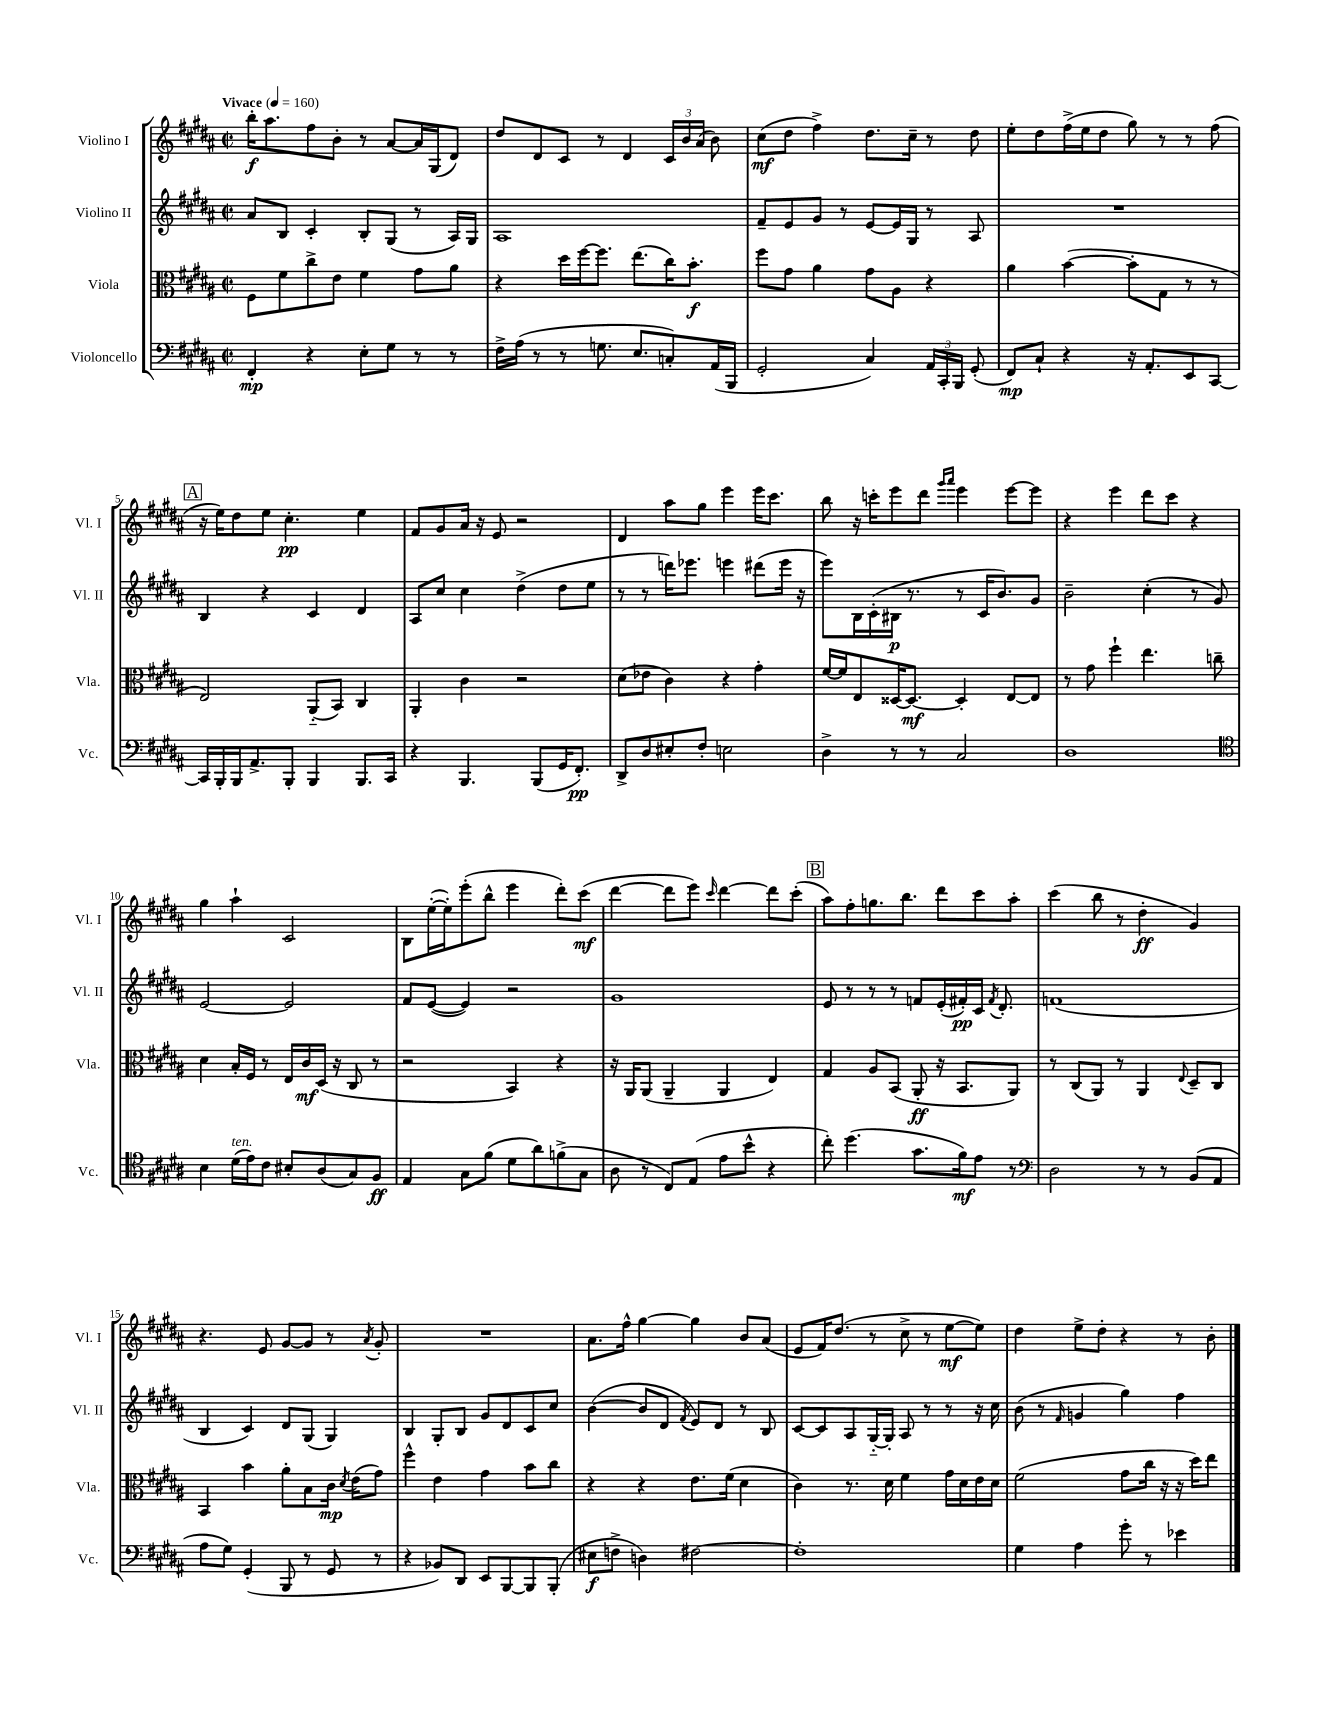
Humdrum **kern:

**kern	**dynam	**kern	**dynam	**kern	**dynam	**kern	**dynam
*part4	*part4	*part3	*part3	*part2	*part2	*part1	*part1
*staff4	*staff4	*staff3	*staff3	*staff2	*staff2	*staff1	*staff1
*I"Violoncello	*	*I"Viola	*	*I"Violino II	*	*I"Violino I	*
*I'Vc.	*	*I'Vla.	*	*I'Vl. II	*	*I'Vl. I	*
*clefF4	*	*clefC3	*	*clefG2	*	*clefG2	*
*k[f#c#g#d#a#]	*	*k[f#c#g#d#a#]	*	*k[f#c#g#d#a#]	*	*k[f#c#g#d#a#]	*
*M2/2	*	*M2/2	*	*M2/2	*	*M2/2	*
*met(c|)	*	*met(c|)	*	*met(c|)	*	*met(c|)	*
*MM160	*	*MM160	*	*MM160	*	*MM160	*
=1	=1	=1	=1	=1	=1	=1	=1
!	!	!	!	!	!	!LO:TX:a:B:t=Vivace	!
4FF#'/	mp	8F#\L	.	8a#/L	.	16bb'\KL	f
.	.	.	.	.	.	8.aa#\	.
.	.	8f#\	.	8B/J	.	.	.
4r	.	8cc#^\	.	4c#'/	.	8ff#\	.
.	.	8e\J	.	.	.	8b'\J	.
8E'\L	.	4f#\	.	8B'/L	.	8r	.
8G#\J	.	.	.	(8G#/J	.	[8a#/L	.
8r	.	8g#\L	.	8r	.	16a#/L]	.
.	.	.	.	.	.	(16G#/J	.
8r	.	8a#\J	.	16A#/LL)	.	8d#/J)	.
.	.	.	.	16G#/JJ	.	.	.
=2	=2	=2	=2	=2	=2	=2	=2
16F#^\LL	.	4r	.	1A#	.	8dd#/L	.
(16A#\JJ	.	.	.	.	.	.	.
8r	.	.	.	.	.	8d#/	.
8r	.	16dd#\LL	.	.	.	8c#/J	.
.	.	[16ff#\J	.	.	.	.	.
8.Gn\	.	8.ff#\J]	.	.	.	8r	.
.	.	.	.	.	.	4d#/	.
8.E/L	.	(8.ee\L	.	.	.	.	.
8Cn'/)	.	16cc#\K)	.	.	.	24c#/LL	.
.	.	.	.	.	.	24b/	.
.	.	8.b'\J	f	.	.	.	.
.	.	.	.	.	.	(24a#/JJ	.
(16AA#/L	.	.	.	.	.	8b\)	.
16BBB/JJ	.	.	.	.	.	.	.
=3	=3	=3	=3	=3	=3	=3	=3
2GG#'/	.	8ff#\L	.	8f#~/L	.	(8cc#\L	mf
.	.	8g#\J	.	8e/	.	8dd#\J	.
.	.	4a#\	.	8g#/J	.	4ff#^\)	.
.	.	.	.	8r	.	.	.
4C#/)	.	8g#\L	.	[8e/L	.	8.dd#\L	.
.	.	8A#\J	.	16e/L]	.	.	.
.	.	.	.	16G#/JJ	.	16cc#~\Jk	.
24AA#/LL	.	4r	.	8r	.	8r	.
24CC#'/	.	.	.	.	.	.	.
24BBB/JJ	.	.	.	.	.	.	.
(8GG#'/	.	.	.	8A#/	.	8dd#\	.
=4	=4	=4	=4	=4	=4	=4	=4
8FF#/L)	mp	4a#\	.	1r	.	8ee'\L	.
8C#`/J	.	.	.	.	.	8dd#\	.
4r	.	([4b\	.	.	.	(16ff#^\L	.
.	.	.	.	.	.	16ee\J	.
.	.	.	.	.	.	8dd#\J	.
16r	.	8b'\L]	.	.	.	8gg#\)	.
8.AA#'/L	.	.	.	.	.	.	.
.	.	8G#\J	.	.	.	8r	.
8EE/	.	8r	.	.	.	8r	.
[8CC#/J	.	8r	.	.	.	(8ff#\	.
!!LO:LB:g=z
!!LO:REH:place=s1:t=A
=5	=5	=5	=5	=5	=5	=5	=5
16CC#/LL]	.	2E/)	.	4B/	.	16r	.
16BBB'/	.	.	.	.	.	16ee\KL)	.
16BBB/J	.	.	.	.	.	8dd#\	.
8.AA#^/	.	.	.	.	.	.	.
.	.	.	.	4r	.	8ee\J	.
8BBB'/J	.	.	.	.	.	4.cc#'\	pp
4BBB/	.	(8AA#/L	.	4c#/	.	.	.
.	.	8BB/J)	.	.	.	.	.
8.BBB/L	.	4C#/	.	4d#/	.	4ee\	.
16CC#/Jk	.	.	.	.	.	.	.
=6	=6	=6	=6	=6	=6	=6	=6
4r	.	4AA#'/	.	8A#/L	.	8f#/L	.
.	.	.	.	8cc#/J	.	8g#/	.
4.BBB/	.	4c#\	.	4cc#\	.	16a#/Jk	.
.	.	.	.	.	.	16r	.
.	.	.	.	.	.	8e/	.
.	.	2r	.	(4dd#^\	.	2r	.
(8BBB/L	.	.	.	.	.	.	.
16GG#/K	.	.	.	8dd#\L	.	.	.
8.FF#'/J)	pp	.	.	.	.	.	.
.	.	.	.	8ee\J	.	.	.
=7	=7	=7	=7	=7	=7	=7	=7
8DD#^/L	.	(8d#\L	.	8r	.	4d#/	.
8D#/	.	8e-X\J	.	8r	.	.	.
8E#X'/	.	4c#\)	.	16dddn\KL)	.	8aa#\L	.
.	.	.	.	8.eee-X\J	.	.	.
8F#'/J	.	.	.	.	.	8gg#\J	.
2En\	.	4r	.	4eeen\	.	4eee\	.
.	.	4g#'\	.	(8ddd#X\L	.	16eee\KL	.
.	.	.	.	.	.	8.ccc#\J	.
.	.	.	.	16eee\Jk	.	.	.
.	.	.	.	16r	.	.	.
=8	=8	=8	=8	=8	=8	=8	=8
4D#^\	.	[16f#/LL	.	8eee\L)	.	8bb\	.
.	.	16f#/J]	.	.	.	.	.
.	.	8E/	.	16B\L	.	16r	.
.	.	.	.	(16c#'\	.	16cccn'\KL	.
8r	.	[16D##X/K	.	16B#X\JJ	p	8eee\	.
.	.	8.D##/J_	mf	8.r	.	.	.
8r	.	.	.	.	.	8ddd#\J	.
.	.	.	.	.	.	16qqggg#/LL	.
.	.	.	.	.	.	16qqaaa#/JJ	.
2C#/	.	4D##'/]	.	8r	.	4eee\	.
.	.	.	.	16c#/KL	.	.	.
.	.	.	.	8.b/)	.	.	.
.	.	[8E/L	.	.	.	[8eee\L	.
.	.	8E/J]	.	8g#/J	.	8eee\J]	.
=9	=9	=9	=9	=9	=9	=9	=9
1D#	.	8r	.	2b~\	.	4r	.
.	.	8g#\	.	.	.	.	.
.	.	4ff#`\	.	.	.	4eee\	.
.	.	4.ee\	.	(4cc#'\	.	8ddd#\L	.
.	.	.	.	.	.	8ccc#\J	.
.	.	.	.	8r	.	4r	.
.	.	8ccn~\	.	8g#/)	.	.	.
!!LO:LB:g=z
=10	=10	=10	=10	=10	=10	=10	=10
*clefC4	*	*	*	*	*	*	*
4B\	.	4d#\	.	[2e/	.	4gg#\	.
!LO:TX:a:i:t=ten.	!	!	!	!	!	!	!
(16d#\LL	.	16B'/LL	.	.	.	4aa#`\	.
16e\J)	.	16F#/JJ	.	.	.	.	.
8c#\J	.	8r	.	.	.	.	.
8B#X'/L	.	16E/LL	.	2e/]	.	2c#/	.
.	.	16c#/	mf	.	.	.	.
(8A#/	.	(16D#/JJ	.	.	.	.	.
.	.	16r	.	.	.	.	.
8G#/)	.	8C#/	.	.	.	.	.
8F#/J	ff	8r	.	.	.	.	.
=11	=11	=11	=11	=11	=11	=11	=11
4E/	.	2r	.	8f#/L	.	8B\L	.
.	.	.	.	([8e/J	.	([16ee'\L	.
.	.	.	.	.	.	16ee'\J])	.
8G#\L	.	.	.	4e/])	.	(8eee'\	.
(8f#\J	.	.	.	.	.	8bb^^\J	.
8d#\L	.	4BB/)	.	2r	.	4eee\	.
8a#\)	.	.	.	.	.	.	.
(8fn^\	.	4r	.	.	.	8ddd#'\L)	.
8G#\J	.	.	.	.	.	(8ccc#\J	mf
=12	=12	=12	=12	=12	=12	=12	=12
8A#\	.	16r	.	1g#	.	[4ddd#\	.
.	.	16AA#/KL	.	.	.	.	.
8r	.	(8AA#/J	.	.	.	.	.
8C#/L)	.	4AA#~/	.	.	.	8ddd#\L]	.
(8E/J	.	.	.	.	.	8eee\J)	.
.	.	.	.	.	.	16qqccc#/	.
8e\L	.	4AA#/	.	.	.	[4ddd#\	.
8b^^\J	.	.	.	.	.	.	.
4r	.	4E/)	.	.	.	8ddd#\L]	.
.	.	.	.	.	.	(8ccc#'\J	.
!!LO:REH:place=s1:t=B
=13	=13	=13	=13	=13	=13	=13	=13
8cc#'\)	.	4G#/	.	8e/	.	8aa#\L)	.
(4.dd#\	.	.	.	8r	.	8ff#'\	.
.	.	8A#/L	.	8r	.	8.ggn\	.
.	.	(8BB/J	.	8r	.	.	.
.	.	.	.	.	.	8.bb\J	.
8.g#\L	.	8AA#'/	ff	8fn/L	.	.	.
.	.	16r	.	(16e'/L	.	8ddd#\L	.
16f#\k)	mf	8.BB/L	.	16f#X'/)	pp	.	.
8e\J	.	.	.	16c#/JJ	.	8ccc#\	.
.	.	.	.	8qf#/	.	.	.
.	.	.	.	8.d#'/	.	.	.
8r	.	8AA#/J)	.	.	.	8aa#'\J	.
=14	=14	=14	=14	=14	=14	=14	=14
*clefF4	*	*	*	*	*	*	*
2D#\	.	8r	.	(1fn	.	(4ccc#\	.
.	.	(8C#/L	.	.	.	.	.
.	.	8AA#/J)	.	.	.	8bb\	.
.	.	8r	.	.	.	8r	.
8r	.	4AA#/	.	.	.	4dd#'\	ff
8r	.	.	.	.	.	.	.
.	.	8qqE/	.	.	.	.	.
(8BB/L	.	8D#~/L	.	.	.	4g#/)	.
8AA#/J	.	8C#/J	.	.	.	.	.
!!LO:LB:g=z
=15	=15	=15	=15	=15	=15	=15	=15
8A#\L	.	4BB/	.	4B/	.	4.r	.
8G#\J)	.	.	.	.	.	.	.
(4GG#'/	.	4b\	.	4c#/)	.	.	.
.	.	.	.	.	.	8e/	.
8BBB/	.	8a#'\L	.	8d#/L	.	[8g#/L	.
8r	.	8B\	.	(8G#/J	.	8g#/J]	.
8GG#/	.	16c#\Jk	mp	4G#/)	.	8r	.
.	.	8qd#/	.	.	.	.	.
.	.	(16e\KL	.	.	.	.	.
.	.	.	.	.	.	8qa#/	.
8r	.	8g#\J)	.	.	.	8g#'/	.
=16	=16	=16	=16	=16	=16	=16	=16
4r	.	4ff#^^\	.	4B/	.	1r	.
8BB-X/L)	.	4e\	.	8G#'/L	.	.	.
8DD#/J	.	.	.	8B/J	.	.	.
8EE/L	.	4g#\	.	8g#/L	.	.	.
[8BBB/	.	.	.	8d#/	.	.	.
8BBB/]	.	8b\L	.	8c#/	.	.	.
(8BBB'/J	.	8cc#\J	.	8cc#/J	.	.	.
=17	=17	=17	=17	=17	=17	=17	=17
8E#X\L	f	4r	.	([4b\	.	8.a#\L	.
8Fn^\J	.	.	.	.	.	.	.
.	.	.	.	.	.	16ff#^^\Jk	.
4Dn\)	.	4r	.	8b/L]	.	[4gg#\	.
.	.	.	.	8d#/J	.	.	.
.	.	.	.	8qf#/	.	.	.
[2F#X\	.	8.e\L	.	8e/L)	.	4gg#\]	.
.	.	.	.	8d#/J	.	.	.
.	.	(16f#\Jk	.	.	.	.	.
.	.	4d#\	.	8r	.	8b/L	.
.	.	.	.	8B/	.	(8a#/J	.
=18	=18	=18	=18	=18	=18	=18	=18
1F#']	.	4c#\)	.	[8c#/L	.	8e/L	.
.	.	.	.	8c#/]	.	16f#/K)	.
.	.	.	.	.	.	(8.dd#/J	.
.	.	8.r	.	8A#/	.	.	.
.	.	.	.	[16G#/L	.	8r	.
.	.	16d#\	.	16G#'/JJ]	.	.	.
.	.	4f#\	.	8A#/	.	8cc#^\	.
.	.	.	.	8r	.	8r	.
.	.	16g#\LL	.	8r	.	[8ee\L	mf
.	.	16d#\	.	.	.	.	.
.	.	16e\	.	16r	.	8ee\J])	.
.	.	16d#\JJ	.	16cc#\	.	.	.
=19	=19	=19	=19	=19	=19	=19	=19
4G#\	.	(2f#\	.	(8b\	.	4dd#\	.
.	.	.	.	8r	.	.	.
.	.	.	.	16qqf#/	.	.	.
4A#\	.	.	.	4gn/	.	8ee^\L	.
.	.	.	.	.	.	8dd#'\J	.
8g#'\	.	8g#\L	.	4gg#\)	.	4r	.
8r	.	16cc#\Jk	.	.	.	.	.
.	.	16r	.	.	.	.	.
4e-X\	.	16r	.	4ff#\	.	8r	.
.	.	16dd#\KL)	.	.	.	.	.
.	.	8ee\J	.	.	.	8b'\	.
==	==	==	==	==	==	==	==
*-	*-	*-	*-	*-	*-	*-	*-
